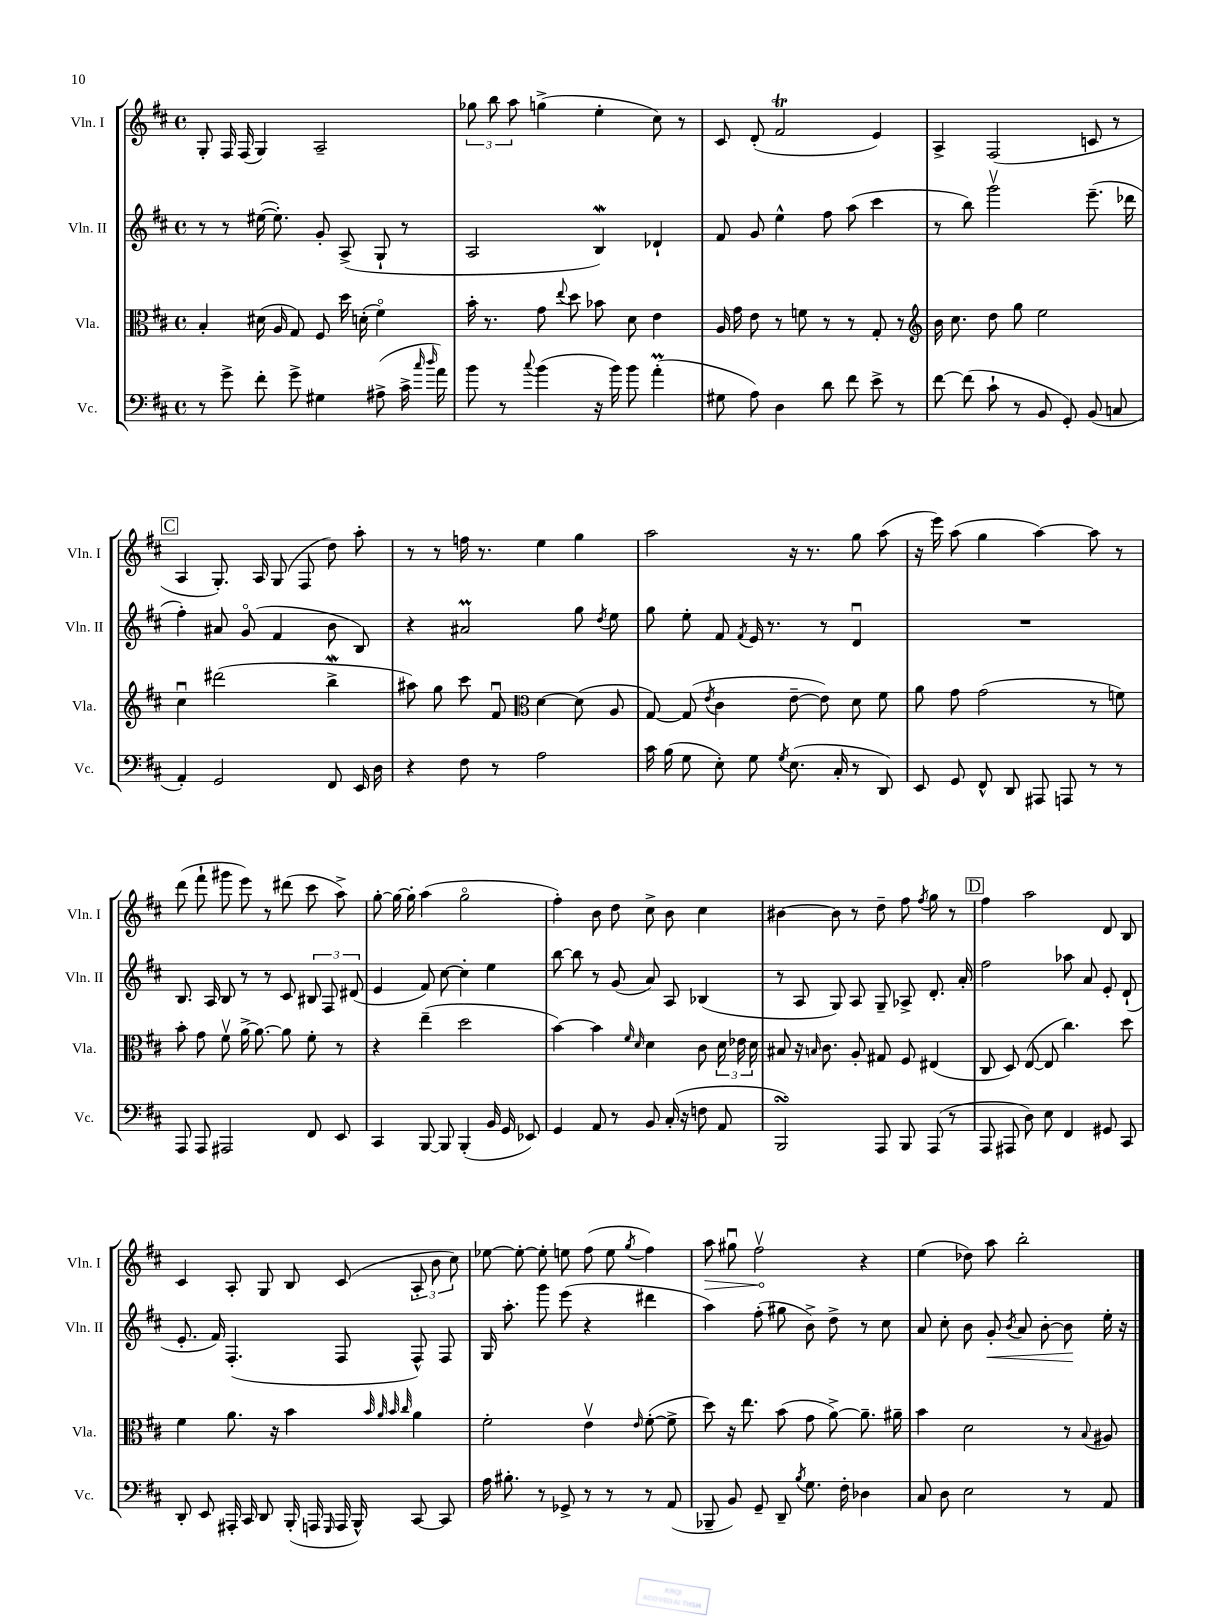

**kern	**kern	**kern	**dynam	**kern	**dynam
*part4	*part3	*part2	*part2	*part1	*part1
*staff4	*staff3	*staff2	*staff2	*staff1	*staff1
*I"Vc.	*I"Vla.	*I"Vln. II	*	*I"Vln. I	*
*I'Vc.	*I'Vla.	*I'Vln. II	*	*I'Vln. I	*
*clefF4	*clefC3	*clefG2	*	*clefG2	*
*k[f#c#]	*k[f#c#]	*k[f#c#]	*	*k[f#c#]	*
*M4/4	*M4/4	*M4/4	*	*M4/4	*
*met(c)	*met(c)	*met(c)	*	*met(c)	*
=81	=81	=81	=81	=81	=81
8r	4B'/	8r	.	8G'/	.
8g^\	.	8r	.	16F#/	.
.	.	.	.	(16F#/	.
8f#'\	(16d#X\	([16ee#X\	.	4G/)	.
.	16A/	8.ee#'\])	.	.	.
8g^\	8G/)	.	.	.	.
4G#X\	8F#/	8g'/	.	2A~/	.
.	16dd\	(8A^/	.	.	.
.	(16dn'\	.	.	.	.
(8A#X^\	4f#\)	8G`/	.	.	.
16c#^\	.	8r	.	.	.
16qqcc#/	.	.	.	.	.
16qqdd/	.	.	.	.	.
16a\)	.	.	.	.	.
=82	=82	=82	=82	=82	=82
8b\	16b'\	2A/	.	12gg-X\	.
.	8.r	.	.	.	.
.	.	.	.	12bb\	.
8r	.	.	.	.	.
.	.	.	.	12aa\	.
8qqcc#/	.	.	.	.	.
(4b\	8g\	.	.	(4ggn^\	.
.	8qqee/	.	.	.	.
.	8dd\	.	.	.	.
16r	8b-X\	4BW/)	.	4ee'\	.
16b\)	.	.	.	.	.
8b\	8d\	.	.	.	.
(4aM'\	4e\	4d-X`/	.	8cc#\)	.
.	.	.	.	8r	.
=83	=83	=83	=83	=83	=83
8G#X\	16A/	8f#/	.	8c#/	.
.	16g\	.	.	.	.
8A\)	8e\	8g/	.	(8d'/	.
4D\	8r	4ee^^\	.	2f#t/	.
.	8fn\	.	.	.	.
8d\	8r	8ff#\	.	.	.
8f#\	8r	(8aa\	.	.	.
8e^\	8G'/	4ccc#\	.	4e/)	.
8r	8r	.	.	.	.
=84	=84	=84	=84	=84	=84
*	*clefG2	*	*	*	*
[8f#\	16b\	8r	.	4A^/	.
.	8.cc#\	.	.	.	.
(8f#\]	.	8bb\)	.	.	.
8c#`\	8dd\	2gggv\	.	(2F#/	.
8r	8gg\	.	.	.	.
8BB/	2ee\	.	.	.	.
8GG'/)	.	.	.	.	.
(8BB/	.	(8.eee~\	.	8cn/	.
8Cn/	.	.	.	8r	.
.	.	16ddd-X\	.	.	.
!!LO:LB:g=z
!!LO:REH:place=s1:t=C
=85	=85	=85	=85	=85	=85
4AA'/)	4cc#u\	4ff#'\)	.	4A/	.
2GG/	(2ddd#X\	8a#X/	.	8.G'/)	.
.	.	(8g/	.	.	.
.	.	.	.	16A/	.
.	.	4f#/	.	(8G/	.
.	.	.	.	8F#/	.
8FF#/	4bbW^\	8b\	.	8dd\)	.
16EE/	.	8B/)	.	8aa'\	.
16D\	.	.	.	.	.
=86	=86	=86	=86	=86	=86
4r	8aa#X\)	4r	.	8r	.
.	8gg\	.	.	8r	.
8F#\	8ccc#\	2a#Xm/	.	16ffn\	.
.	.	.	.	8.r	.
8r	8f#u/	.	.	.	.
*	*clefC3	*	*	*	*
2A\	[4d\	.	.	4ee\	.
.	(8d\]	8gg\	.	4gg\	.
.	.	8qdd/	.	.	.
.	8A/	8ee\	.	.	.
=87	=87	=87	=87	=87	=87
16c#\	[8G/)	8gg\	.	2aa\	.
(16B\	.	.	.	.	.
8G\	(8G/]	8ee'\	.	.	.
.	8qe/	.	.	.	.
8E'\)	4c#\	8f#/	.	.	.
.	.	8qf#/	.	.	.
8G\	.	16e/	.	.	.
.	.	8.r	.	.	.
8qG/	.	.	.	.	.
(8.E\	[8e~\	.	.	16r	.
.	.	.	.	8.r	.
.	8e\])	8r	.	.	.
16C#'/	.	.	.	.	.
8r	8d\	4du/	.	8gg\	.
8DD/)	8f#\	.	.	(8aa\	.
=88	=88	=88	=88	=88	=88
8EE/	8a\	1r	.	16r	.
.	.	.	.	16eee\)	.
8GG/	8g\	.	.	(8aa\	.
8FF#^^/	(2g\	.	.	4gg\	.
8DD/	.	.	.	.	.
8AAA#X/	.	.	.	[4aa\)	.
8AAAn/	.	.	.	.	.
8r	8r	.	.	8aa\]	.
8r	8fn\)	.	.	8r	.
!!LO:LB:g=z
=89	=89	=89	=89	=89	=89
8AAA/	8b'\	8.B/	.	(8ddd\	.
8AAA/	8g\	.	.	8fff#`\	.
.	.	16A/	.	.	.
2AAA#X/	8f#v\	8B/	.	8ggg#X\	.
.	[16a^\	8r	.	8eee\)	.
.	8.a\_	.	.	.	.
.	.	8r	.	8r	.
.	8a\]	8c#/	.	(8ddd#X\	.
8FF#/	8f#'\	12B#X/	.	8ccc#\	.
.	.	12F#/	.	.	.
8EE/	8r	.	.	8aa^\)	.
.	.	(12d#X/	.	.	.
=90	=90	=90	=90	=90	=90
4CC#/	4r	4e/	.	[8gg'\	.
.	.	.	.	16gg\_	.
.	.	.	.	16gg'\]	.
[8BBB/	(4ee~\	8f#/)	.	(4aa\	.
8BBB/]	.	[8cc#\	.	.	.
(4BBB'/	2dd\	4cc#'\]	.	2gg\	.
16BB/	.	4ee\	.	.	.
16GG/	.	.	.	.	.
8EE-X/)	.	.	.	.	.
=91	=91	=91	=91	=91	=91
4GG/	[4b\)	[8bb\	.	4ff#'\)	.
.	.	8bb\]	.	.	.
8AA/	4b\]	8r	.	8b\	.
8r	.	(8g/	.	8dd\	.
.	16qqf#/	.	.	.	.
.	16qqd/	.	.	.	.
8BB/	4d\	8a/)	.	8cc#^\	.
(16C#'/	.	8A/	.	8b\	.
16r	.	.	.	.	.
8Fn\	8c#\	(4B-X/	.	4cc#\	.
8AA/	24d\	.	.	.	.
.	24e-X\	.	.	.	.
.	24d\	.	.	.	.
=92	=92	=92	=92	=92	=92
2BBBsSSS/)	8B#X/	8r	.	[4b#X\	.
.	16r	8A/	.	.	.
.	16qqBn/	.	.	.	.
.	8.c#\	.	.	.	.
.	.	8G/)	.	8b#\]	.
.	8A'/	8A/	.	8r	.
8AAA/	8G#X/	8G~/	.	8dd~\	.
8BBB/	8F#/	8A-X^/	.	8ff#\	.
.	.	.	.	8qff#/	.
(8AAA/	(4E#X/	8.d'/	.	8gg\	.
8r	.	.	.	8r	.
.	.	16a'/	.	.	.
!!LO:REH:place=s1:t=D
=93	=93	=93	=93	=93	=93
8AAA/	8C#/	2ff#\	.	4ff#\	.
8AAA#X/	8D/)	.	.	.	.
8D\)	([8E/	.	.	2aa\	.
8E\	8E/]	.	.	.	.
4FF#/	4.cc#\)	8aa-X\	.	.	.
.	.	8a/	.	.	.
8GG#X/	.	8e'/	.	8d/	.
8CC#/	8dd\	(8d`/	.	8B/	.
!!LO:LB:g=z
=94	=94	=94	=94	=94	=94
8DD'/	4f#\	8.e'/	.	4c#/	.
8EE/	.	.	.	.	.
.	.	16f#/)	.	.	.
16AAA#X'/	8.a\	(4.F#'/	.	8A'/	.
16CC#/	.	.	.	.	.
8DD/	.	.	.	8G/	.
.	16r	.	.	.	.
(16BBB'/	4b\	.	.	8B/	.
16AAAn/	.	.	.	.	.
16qqGGG/	.	.	.	.	.
16AAA/	.	8F#/	.	(8c#/	.
16BBB^^/)	.	.	.	.	.
.	32qqb/	.	.	.	.
.	32qqa/	.	.	.	.
.	32qqb/	.	.	.	.
.	32qqcc#/	.	.	.	.
[8CC#/	4a\	8F#^^/)	.	12A'/	.
.	.	.	.	12b\	.
8CC#/]	.	8F#/	.	.	.
.	.	.	.	12cc#\)	.
=95	=95	=95	=95	=95	=95
16A\	2f#'\	16G/	.	[8ee-X\	.
8.B#X'\	.	8.aa'\	.	.	.
.	.	.	.	8ee-'\_	.
8r	.	8ggg\	.	8ee-'\]	.
8GG-X^/	.	(8eee\	.	8een\	.
8r	4ev\	4r	.	(8ff#\	.
8r	.	.	.	8ee\	.
.	16qqe/	.	.	8qgg/	.
8r	([8f#'\	4ddd#X\	.	4ff#\)	.
(8AA/	8f#^\]	.	.	.	.
=96	=96	=96	=96	=96	=96
!	!	!	!	!	!LO:HP:b
8BBB-X~/	8dd\)	4aa\)	.	8aa\	>
8BB/)	16r	.	.	8gg#Xu\	.
.	8.ee\	.	.	.	.
8GG~/	.	(8ff#'\	.	2ff#v\	.
8DD~/	(8b\	8gg#X\	.	.	.
8qB/	.	.	.	.	.
8.G\	8g\	8b^\)	.	.	.
.	[8a^\)	8dd^\	.	.	.
16F#'\	.	.	.	.	.
4D-X\	8.a~\]	8r	.	4r	]
.	.	8cc#\	.	.	.
.	16a#X~\	.	.	.	.
=97	=97	=97	=97	=97	=97
8C#/	4b\	8a/	.	(4ee\	.
8D\	.	8cc#'\	.	.	.
2E\	2d\	8b\	.	8dd-X\)	.
!	!	!	!LO:HP:b	!	!
.	.	8g'/	<	8aa\	.
.	.	8qb/	.	.	.
.	.	8a/	.	2bb'\	.
.	.	[8b'\	.	.	.
8r	8r	8b\]	.	.	.
.	8qqB/	.	.	.	.
8AA/	8A#X/	16ee'\	[	.	.
.	.	16r	.	.	.
==	==	==	==	==	==
*-	*-	*-	*-	*-	*-
